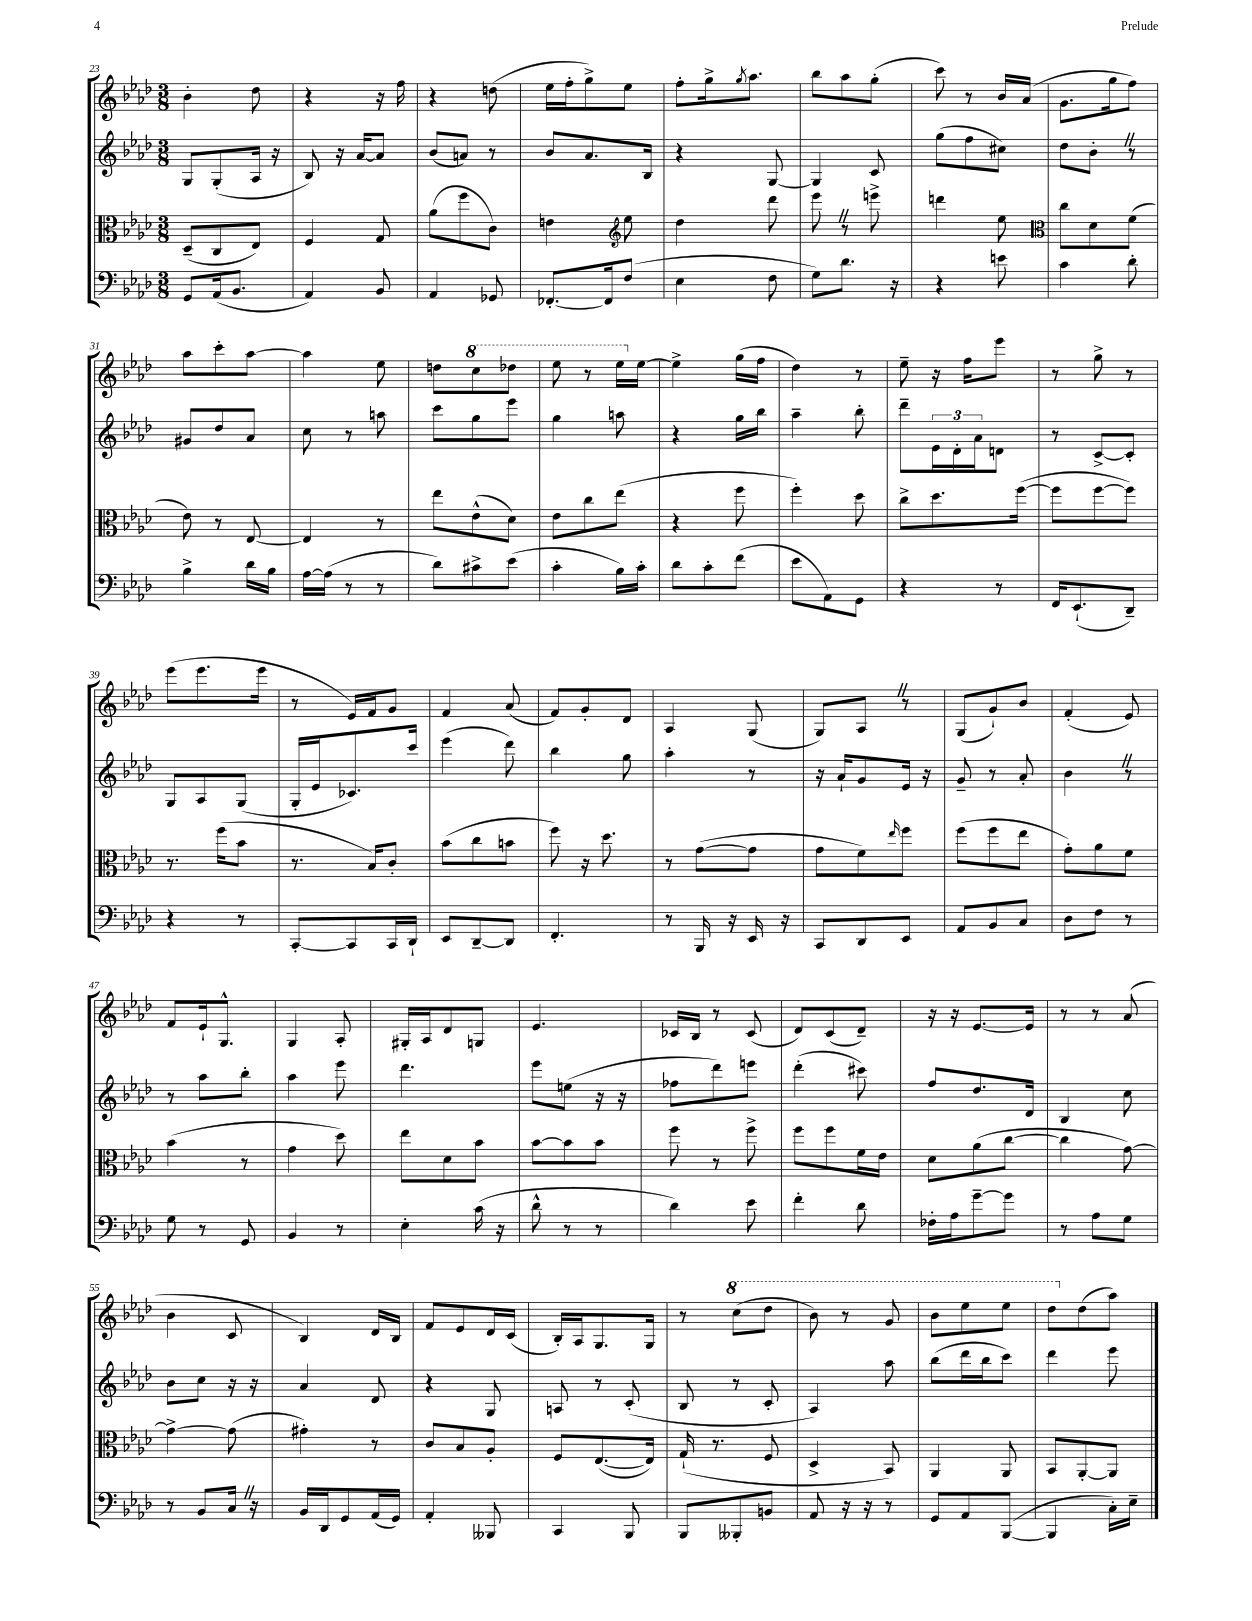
<<
\new StaffGroup <<
\new Staff = "s0" {
    \clef treble \key aes \major \numericTimeSignature \time 3/8
    bes'4-. des''8 |
    r4 r16 f''16 |
    r4 d''8( |
    ees''16 f''16-. g''8->) ees''8 |
    f''8-. g''16-> \acciaccatura { g''8 } aes''8. |
    bes''8 aes''8 g''8-.( |
    c'''8) r8 bes'16 aes'16( |
    g'8. g''16 f''8) |
    aes''8 c'''8-. aes''8~ |
    aes''4 ees''8 |
    d''8 \ottava #1 c'''8 des'''!8 |
    ees'''8 r8 ees'''16 \ottava #0 ees''16~ |
    ees''4-> g''16( f''16 |
    des''4) r8 |
    ees''8-- r16 f''16 ees'''8 |
    r8 g''8-> r8 |
    ees'''8( ees'''8. ees'''16 |
    r8 ees'16) f'16 g'8 |
    f'4 aes'8( |
    f'8) g'8-. des'8 |
    aes4 g8( |
    g8) aes8 \once \override BreathingSign.text = \markup { \musicglyph "scripts.caesura.straight" } \breathe r8 |
    g8( g'8-!) bes'8 |
    f'4-.( ees'8) |
    f'8 ees'16-! g8.-^ |
    g4 aes8-. |
    gis16-. aes16 des'8 g8 |
    ees'4. |
    ces'16 bes16 r8 ces'8( |
    des'8) c'8( des'8--) |
    r16 r16 ees'8.~ ees'16 |
    r8 r8 aes'8( |
    bes'4 c'8 |
    bes4) des'16 bes16 |
    f'8 ees'8 des'16 c'16( |
    bes16-.) aes16 g8. g16 |
    r8 \ottava #1 c'''8( des'''8 |
    bes''8) r8 g''8 |
    bes''8 ees'''8 ees'''8 |
    des'''8 \ottava #0 des''8( aes''8) \bar "|." |
}
\new Staff = "s1" {
    \clef treble \key aes \major \numericTimeSignature \time 3/8
    g8 g8-.( aes16 r16 |
    bes8) r16 aes'16~ aes'8 |
    bes'8( a'8) r8 |
    bes'8 aes'8. bes16 |
    r4 g8~ |
    g4 c'8 |
    g''8( f''8 cis''8) |
    des''8 bes'8-. \once \override BreathingSign.text = \markup { \musicglyph "scripts.caesura.straight" } \breathe r8 |
    gis'8 des''8 aes'8 |
    c''8 r8 a''8 |
    c'''8 g''8 ees'''8 |
    g''4 a''8 |
    r4 g''16 bes''16 |
    aes''4-- bes''8-. |
    des'''8-- \tuplet 3/2 { ees'16 des'16-. aes'16 } d'8 |
    r8 c'8~-> c'8-. |
    g8 aes8 g8( |
    g16-. ees'16 ces'8.) c'''16 |
    ees'''4( des'''8) |
    bes''4 g''8 |
    aes''4-. r8 |
    r16 aes'16-! g'8 ees'16 r16 |
    g'8-- r8 aes'8-. |
    bes'4 \once \override BreathingSign.text = \markup { \musicglyph "scripts.caesura.straight" } \breathe r8 |
    r8 aes''8 bes''8-. |
    aes''4 ees'''8 |
    des'''4. |
    ees'''8 e''8( r16 r16 |
    fes''8 des'''8) e'''8 |
    des'''4-.( cis'''8) |
    f''8 des''8. des'16 |
    bes4 c''8 |
    bes'8 c''8 r16 r16 |
    aes'4 des'8 |
    r4 g8 |
    a8 r8 c'8-.( |
    bes8 r8 c'8-. |
    aes4) aes''8 |
    bes''8( des'''16 bes''16 c'''8) |
    des'''4 ees'''8 \bar "|." |
}
\new Staff = "s2" {
    \clef alto \key aes \major \numericTimeSignature \time 3/8
    des8--( c8 ees8) |
    f4 g8 |
    aes'8( f''8 c'8) |
    e'4 \clef treble ees''8 |
    des''4 des'''8 |
    ees'''8 \once \override BreathingSign.text = \markup { \musicglyph "scripts.caesura.straight" } \breathe r8 e'''8-> |
    d'''4 ees''8 |
    \clef alto c''8 des'8 f'8( |
    ees'8) r8 ees8~ |
    ees4 r8 |
    ees''8 ees'8-^( des'8) |
    ees'8 c''8 ees''8( |
    r4 f''8 |
    f''4-.) des''8 |
    c''8-> des''8. f''16~( |
    f''8 f''8~ f''8) |
    r8. f''16( bes'8 |
    r8. bes16) c'8-. |
    bes'8( c''8 b'8 |
    f''8) r16 des''8. |
    r8 g'8~( g'8 |
    g'8 f'8) \grace { ees''16 } f''8 |
    f''8( f''8 ees''8 |
    g'8-.) aes'8 f'8 |
    bes'4( r8 |
    g'4 des''8) |
    ees''8 des'8 bes'8 |
    bes'8~ bes'8 bes'8 |
    f''8 r8 f''8-> |
    f''8 f''8 f'16 ees'16 |
    des'8 aes'8( c''8~ |
    c''4 g'8~) |
    g'4~-> g'8( |
    gis'4-.) r8 |
    c'8 bes8 aes8-. |
    f8 ees8.~( ees16) |
    g16-!( r8. f8 |
    des4-> bes,8) |
    aes,4 aes,8 |
    bes,8 aes,8~-. aes,8 \bar "|." |
}
\new Staff = "s3" {
    \clef bass \key aes \major \numericTimeSignature \time 3/8
    g,8 aes,16( bes,8. |
    aes,4) bes,8 |
    aes,4 ges,8 |
    fes,8.~-. fes,16 f8( |
    ees4 f8 |
    g8) des'8. r16 |
    r4 e'8 |
    c'4 des'8-. |
    bes4-> des'16 bes16 |
    aes16~ aes16( r8 r8 |
    des'8) cis'8-> ees'8( |
    c'4-. bes16) c'16-. |
    des'8 c'8-. f'8( |
    ees'8 aes,8) g,8 |
    r4 r8 |
    f,16 ees,8.-!( des,8--) |
    r4 r8 |
    c,8~-. c,8 c,16 des,16-! |
    ees,8 des,8~-- des,8 |
    f,4.-. |
    r8 bes,,16 r16 ees,16 r16 |
    c,8 des,8 ees,8 |
    aes,8 bes,8 c8 |
    des8 f8 r8 |
    g8 r8 g,8 |
    bes,4 r8 |
    ees4-. c'16( r16 |
    des'8-^ r8 r8 |
    des'4) ees'8 |
    f'4-. des'8 |
    fes16-. aes16 g'8~-- g'8 |
    r8 aes8 g8 |
    r8 bes,8 c16 \once \override BreathingSign.text = \markup { \musicglyph "scripts.caesura.straight" } \breathe r16 |
    bes,16 des,16 g,8 aes,16( g,16) |
    aes,4-. beses,,8 |
    c,4 bes,,8 |
    bes,,8 beses,,8-. b,8 |
    aes,8 r16 r16 r8 |
    g,8 aes,8 bes,,8~( |
    bes,,4 c16-.) ees16-- \bar "|." |
}
>>
>>
\layout { \context { \Score currentBarNumber = #23 } }
